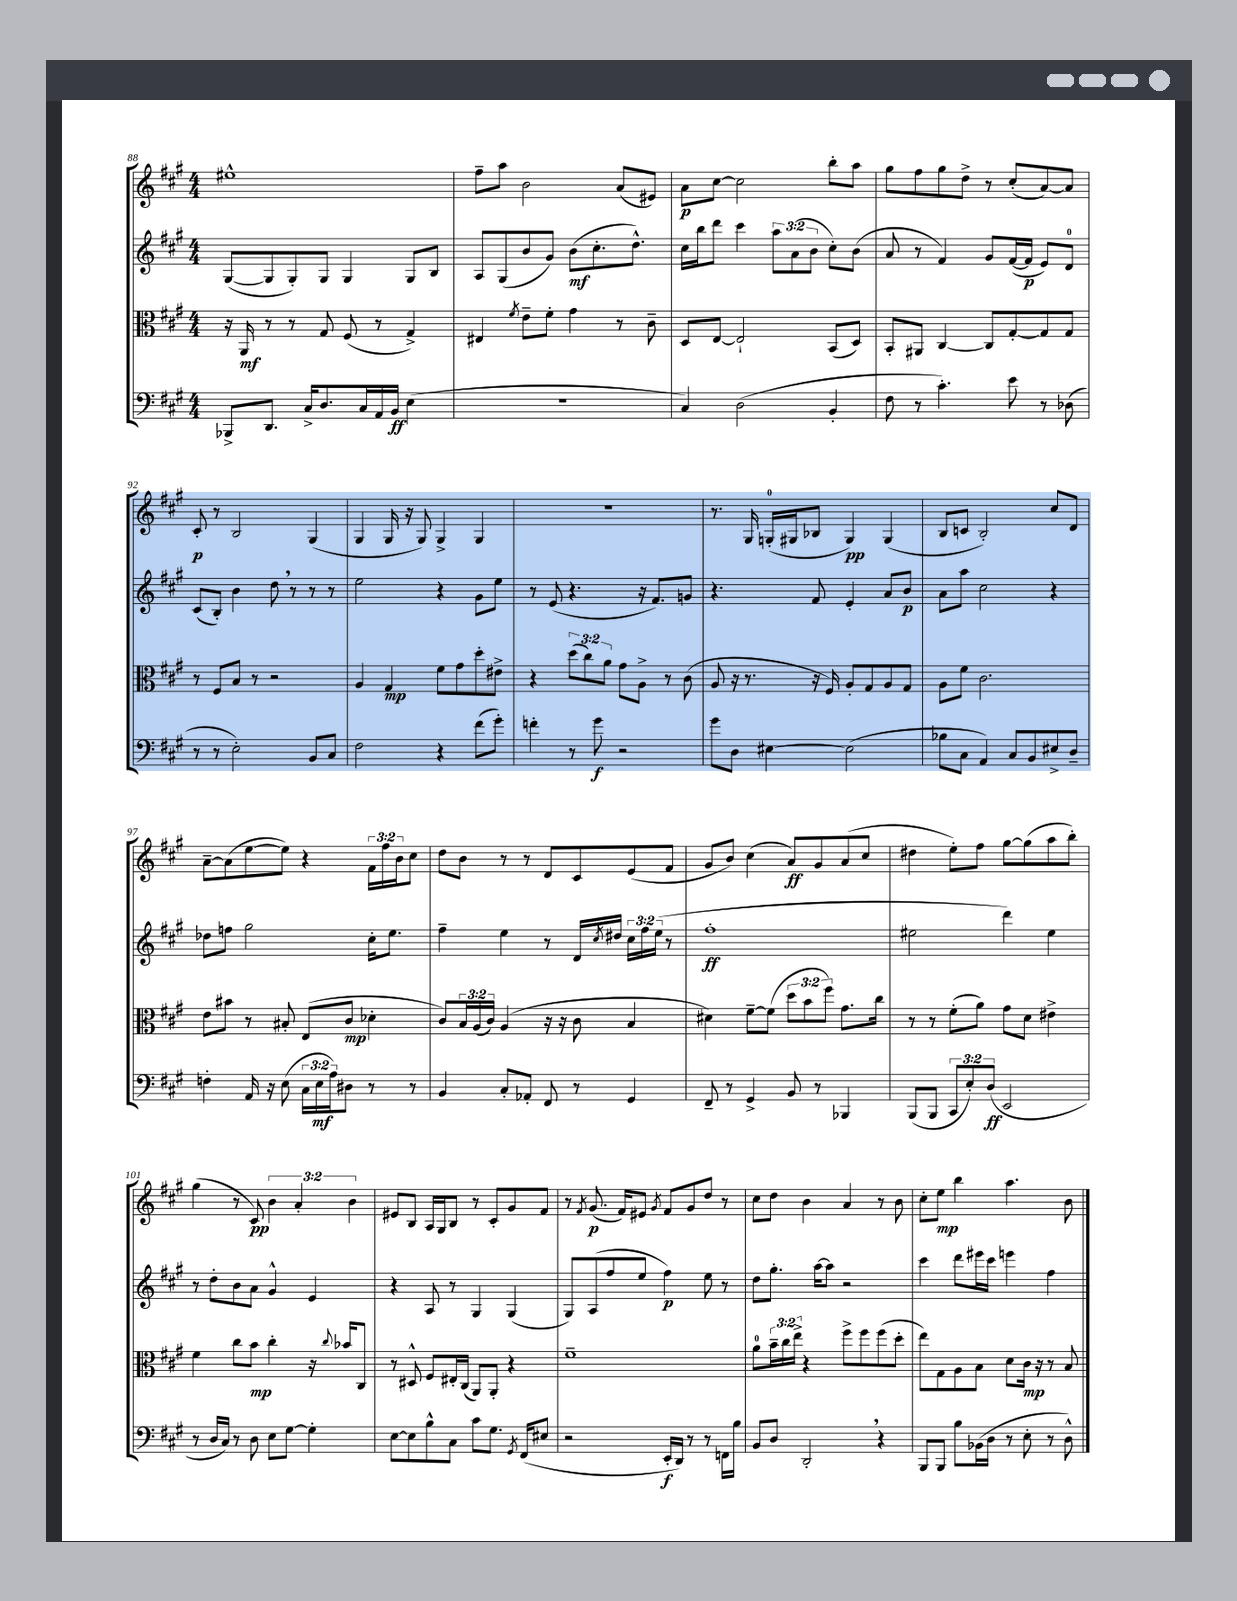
<<
\new StaffGroup <<
\new Staff = "s0" {
    \clef treble \key a \major \numericTimeSignature \time 4/4 \override Staff.TupletNumber.text = #tuplet-number::calc-fraction-text
    eis''1-^ |
    fis''8-- a''8 b'2 a'8( eis'8) |
    a'8\p cis''8~ cis''2 b''8-. a''8 |
    gis''8 fis''8 gis''8 d''8-> r8 cis''8-.( a'8~) a'8 |
    cis'8-.\p r8 b2 gis4( |
    gis4 gis16 r16 gis8) gis4-> gis4 |
    R1 |
    r8. gis16 g16-0-.( gis16 bes8 gis4\pp) gis4( |
    b8 c'8 b2-.) cis''8 d'8 |
    a'8~-- a'8( e''8~ e''8) r4 \tuplet 3/2 { fis'16 fis''16 b'16 } cis''8 |
    d''8 b'8 r8 r8 d'8 cis'8 e'8( fis'8 |
    gis'8 b'8) cis''4( a'8\ff) gis'8 a'8( cis''8 |
    dis''4 e''8-.) fis''8 gis''8~ gis''8( a''8 b''8-.) |
    gis''4( r8 cis'8\pp) \tuplet 3/2 { b'4 a'4-. b'4 } |
    eis'8 b8 a16 gis16 b8 r8 cis'8-. gis'8 fis'8 |
    r8 \acciaccatura { fis'8 } gis'8.\p( fis'16) eis'8 \acciaccatura { gis'8 } fis'8 gis'8 d''8 r8 |
    cis''8 d''8 b'4 a'4 r8 b'8 |
    cis''8-. e''8\mp b''4 a''4. b'8 \bar "|." |
}
\new Staff = "s1" {
    \clef treble \key a \major \numericTimeSignature \time 4/4 \override Staff.TupletNumber.text = #tuplet-number::calc-fraction-text
    gis8~( gis8 gis8-.) gis8 gis4 gis8 b8 |
    a8 gis8( b'8 gis'8) b'8\mf( cis''8.-. d''8.-^) |
    cis''16 b''16 d'''8 cis'''4 \tuplet 3/2 { a''8 a'8( b'8 } cis''8-.) b'8( |
    a'8 r8 fis'4) gis'8 fis'16~( fis'16\p e'8) d'8-0 |
    cis'8( b8-.) b'4 d''8 \breathe r8 r8 r8 |
    e''2 r4 gis'8 e''8 |
    r8 e'8( r4. r16 fis'8.) g'8 |
    r4. fis'8 e'4-. a'8 b'8\p |
    a'8 a''8 cis''2 r4 |
    des''8 f''8 gis''2 cis''16-. e''8. |
    fis''4-- e''4 r8 d'16 \acciaccatura { cis''8 } dis''16 \tuplet 3/2 { cis''16 fis''16 e''16( } r8 |
    fis''1-.\ff |
    eis''2 d'''4) eis''4 |
    r8 d''8-. b'8 a'8 gis'4-^ e'4 |
    r4 a8 r8 gis4 gis4( |
    gis8) a8( fis''8 e''8 fis''4\p) e''8 r8 |
    d''8 gis''8.-. a''16~ a''8 r2 |
    cis'''4 d'''8 eis'''16 cis'''16 e'''4 fis''4 \bar "|." |
}
\new Staff = "s2" {
    \clef alto \key a \major \numericTimeSignature \time 4/4 \override Staff.TupletNumber.text = #tuplet-number::calc-fraction-text
    r16 a,16\mf r8 r8 gis8 fis8( r8 gis4->) |
    eis4 \acciaccatura { fis'8 } e'8-- fis'8-. gis'4 r8 cis'8-- |
    d8 e8~ e2-! b,8( d8) |
    b,8-. ais,8 cis4~ cis8 gis8~-. gis8 gis8 |
    r8 fis8 b8 r8 r2 |
    a4 gis4\mp fis'8 gis'8 d''8-. eis'8-> |
    r4 \tuplet 3/2 { d''8( cis''8) a'8 } gis'8 a8-> r8 cis'8( |
    a8 r16 r8. r16 fis16) a8-. gis8 a8 gis8 |
    a8 fis'8 cis'2. |
    e'8 bis'8 r8 bis8-. e8( cis'8\mp des'4-. |
    cis'8) \tuplet 3/2 { b16 a16( cis'16) } a4( r16 r16 cis'8 b4 |
    dis'4) fis'8~-- fis'8( \tuplet 3/2 { d''8 b'8 fis''8) } gis'8. cis''16 |
    r8 r8 fis'8-.( a'8) gis'8 d'8 eis'4-> |
    fis'4 cis''8 b'8\mp cis''4-. r16 \appoggiatura { cis''8 } bes'16 cis8 |
    r8 dis8-^ fis8 eis16-. cis16( a,8) a,8-. r4 |
    fis'1-- |
    a'8-0 \tuplet 3/2 { b'16-- cis''16 e''16-> } r4 fis''8-> fis''8 fis''8( d''8-. |
    e''8) gis8 a8 b8 d'8 cis'16\mp r16 r8 b8 \bar "|." |
}
\new Staff = "s3" {
    \clef bass \key a \major \numericTimeSignature \time 4/4 \override Staff.TupletNumber.text = #tuplet-number::calc-fraction-text
    bes,,8-> d,8. cis16-> d8. cis16 a,16 b,16\ff e4( |
    R1 |
    cis4) d2( b,4-. |
    fis8 r8 cis'4.-.) e'8 r8 des8( |
    r8 r8 e2-.) b,8 cis8 |
    fis2 r4 fis'8( gis'8-.) |
    f'4-. r8 gis'8\f r2 |
    gis'8 d8 eis4~ eis2( |
    bes8 cis8 a,4) cis8 b,8 eis8-> d8-- |
    f4-. a,16 r16 e8( \tuplet 3/2 { cis16 e16\mf a16) } dis8 r8 r8 |
    b,4 cis8-. aes,8-. fis,8 r8 gis,4 |
    fis,8-- r8 gis,4-> b,8 r8 bes,,4 |
    b,,8( b,,8 \tuplet 3/2 { cis,8 e8-.) d8\ff( } e,2 |
    r8 d16 cis16) r8 d8 e8 gis8~ gis4-. |
    e8~ e8 b8-^ cis8 cis'8 gis8. \acciaccatura { gis,8 } fis,16( eis8 |
    r2 e,16-.\f d,16) r8 r8 f,16 b16 |
    b,8 d8 d,2-. \breathe r4 |
    b,,8 b,,8 b8 bes,16( d16 r8 e8-. r8 d8-^) \bar "|." |
}
>>
>>
\layout { \context { \Score currentBarNumber = #88 } }
